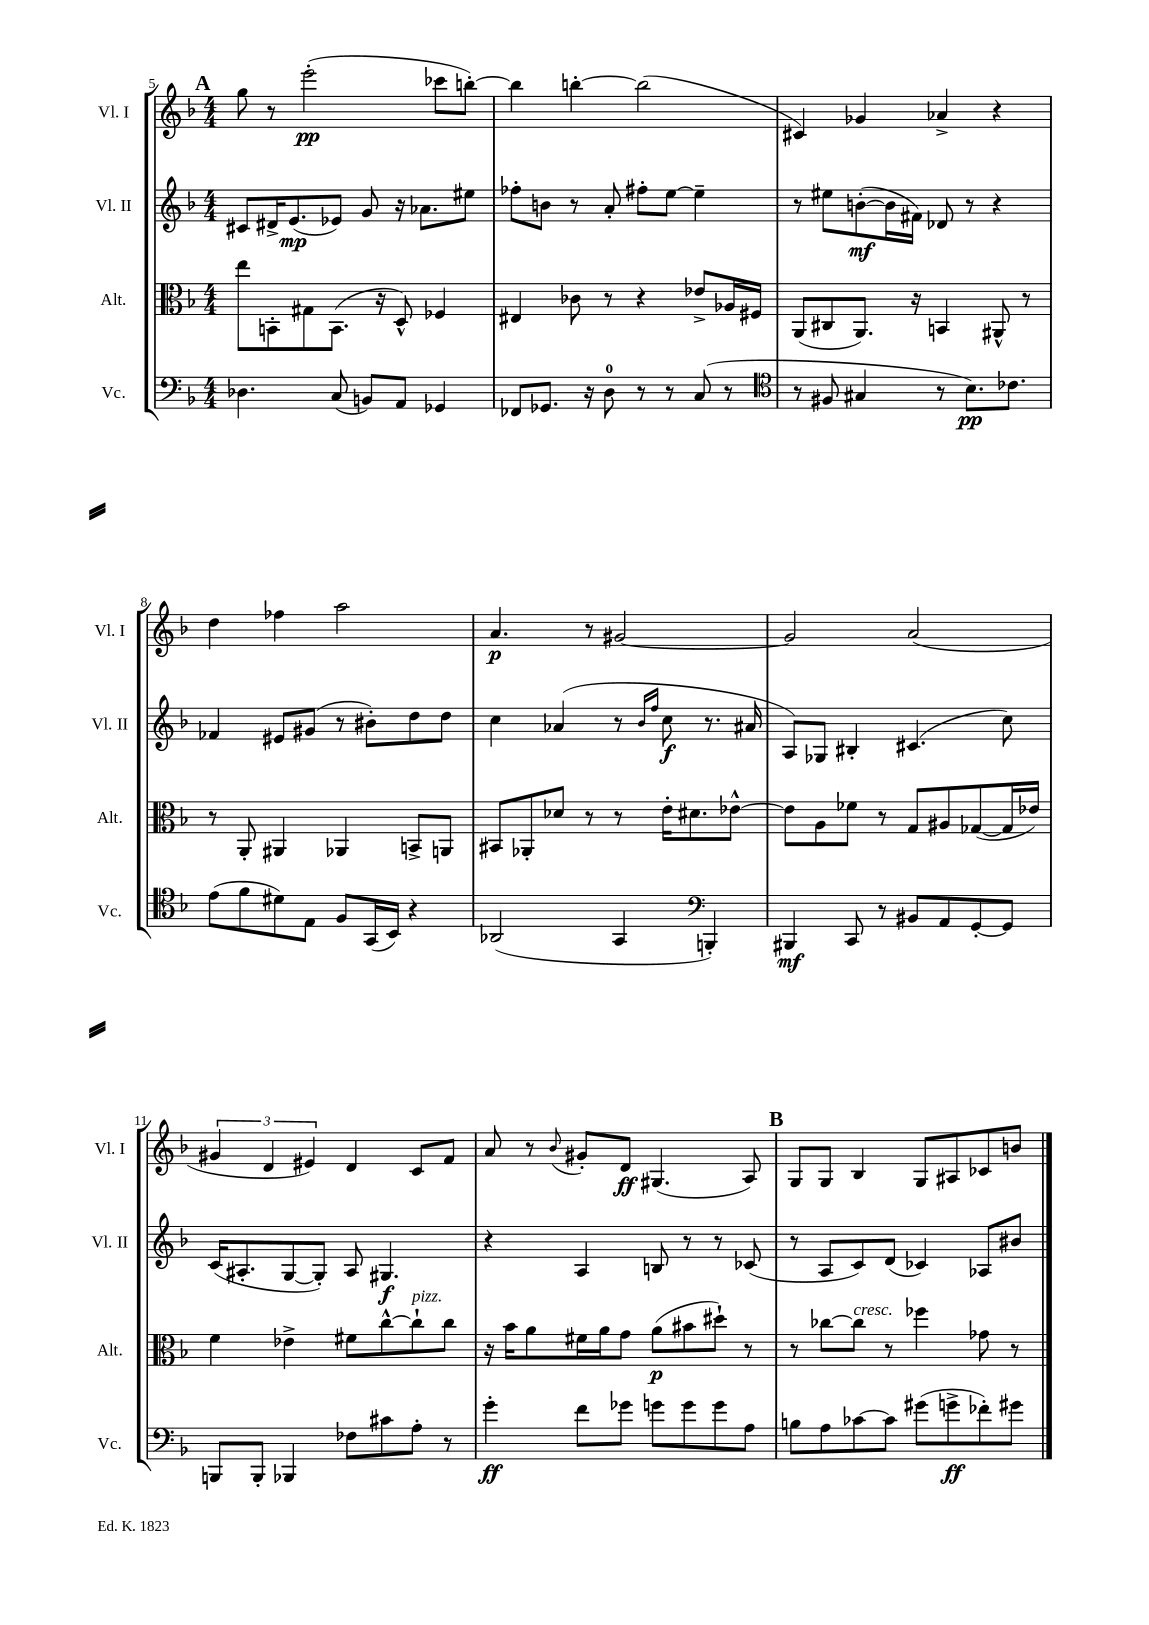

**kern	**kern	**kern	**kern
*staff4	*staff3	*staff2	*staff1
*clefF4	*clefC3	*clefG2	*clefG2
*k[b-]	*k[b-]	*k[b-]	*k[b-]
*M4/4	*M4/4	*M4/4	*M4/4
4.D-\	8ee\L	8c#/L	8gg\
.	8BB'\	16d#^/K	8r
.	.	(8.e/	.
.	8G#\	.	(2eee'\
(8C/	(8.BB\J	8e-/J)	.
8BB/L)	.	8g/	.
.	16r	.	.
8AA/J	8D^^/)	16r	.
.	.	8.a-\L	.
4GG-/	4F-/	.	8ccc-\L
.	.	8ee#\J	[8bb'\J)
=	=	=	=
8FF-/L	4E#/	8ff-'\L	4bb\]
8.GG-/J	.	8b\J	.
.	8c-\	8r	[4bb'\
16r	.	.	.
8D\	8r	8a'/	.
8r	4r	8ff#'\L	(2bb\]
8r	.	[8ee\J	.
(8C/	8e-^/L	4ee~\]	.
8r	16A-/L	.	.
.	16F#/JJ	.	.
=	=	=	=
*clefC4	*	*	*
8r	(8AA/L	8r	4c#/)
8F#/	8C#/	8ee#\L	.
4G#/	8.AA/J)	([8b'\	4g-/
.	.	16b\]L	.
.	16r	16f#\JJ)	.
8r	4BB/	8d-/	4a-^/
8.B-\L)	.	8r	.
.	8AA#^^/	4r	4r
8.c-\J	.	.	.
.	8r	.	.
=	=	=	=
(8e\L	8r	4f-/	4dd\
8f\	8AA'/	.	.
8d#\)	4AA#/	8e#/L	4ff-\
8E\J	.	(8g#/J	.
8F/L	4AA-/	8r	2aa\
(16GG/L	.	8b#'\L)	.
16BB-/JJ)	.	.	.
4r	8BB^/L	8dd\	.
.	8AA/J	8dd\J	.
=	=	=	=
(2AA-/	8BB#/L	4cc\	4.a/
.	8AA-'/	.	.
.	8d-/J	(4a-/	.
.	8r	.	8r
4GG/	8r	8r	[2g#/
.	.	16qqb-/LL	.
.	.	16qqff/JJ	.
.	16e'\LK	8cc\	.
.	8.d#\	.	.
*clefF4	*	*	*
4BBB'/)	.	8.r	.
.	[8e-^^\J	.	.
.	.	16a#/	.
=	=	=	=
4BBB#/	8e-\]L	8A/L)	2g#/]
.	8A\	8G-/J	.
8CC/	8f-\J	4B#'/	.
8r	8r	.	.
8BB#/L	8G/L	(4.c#/	(2a/
8AA/	8A#/	.	.
[8GG'/	([8G-/	.	.
8GG/]J	16G-/]L	8cc\)	.
.	16e-/JJ)	.	.
=	=	=	=
8BBB/L	4f\	(16c/LK	6g#/
.	.	8.A#'/	.
8BBB'/J	.	.	.
.	.	.	6d/
4BBB-/	4e-^\	[8G/	.
.	.	.	6e#/)
.	.	8G'/]J)	.
8F-\L	8f#\L	8A#/	4d/
8c#\	[8cc^^\	4.G#/	.
8A'\J	8cc`\]	.	8c/L
8r	8cc\J	.	8f/J
=	=	=	=
4g'\	16r	4r	8a/
.	16b-\LK	.	.
.	8a\	.	8r
.	.	.	8qqb-/
8f\L	16f#\L	4A/	8g#'/L
.	16a\J	.	.
8g-\J	8g\J	.	8d/J
8g\L	(8a\L	8B/	(4.G#/
8g\	8b#\	8r	.
8g\	8dd#`\J)	8r	.
8A\J	8r	(8c-/	8A/)
=	=	=	=
8B\L	8r	8r	8G/L
8A\	[8cc-\L	8A/L	8G/J
[8c-\	8cc-\]J	8c/)	4B-/
8c-\]J	8r	(8d/J	.
(8g#\L	4ff-\	4c-/)	8G/L
8g^\	.	.	8A#/
8f-'\)	8g-\	8A-/L	8c-/
8g#\J	8r	8b#/J	8b/J
==	==	==	==
*-	*-	*-	*-
